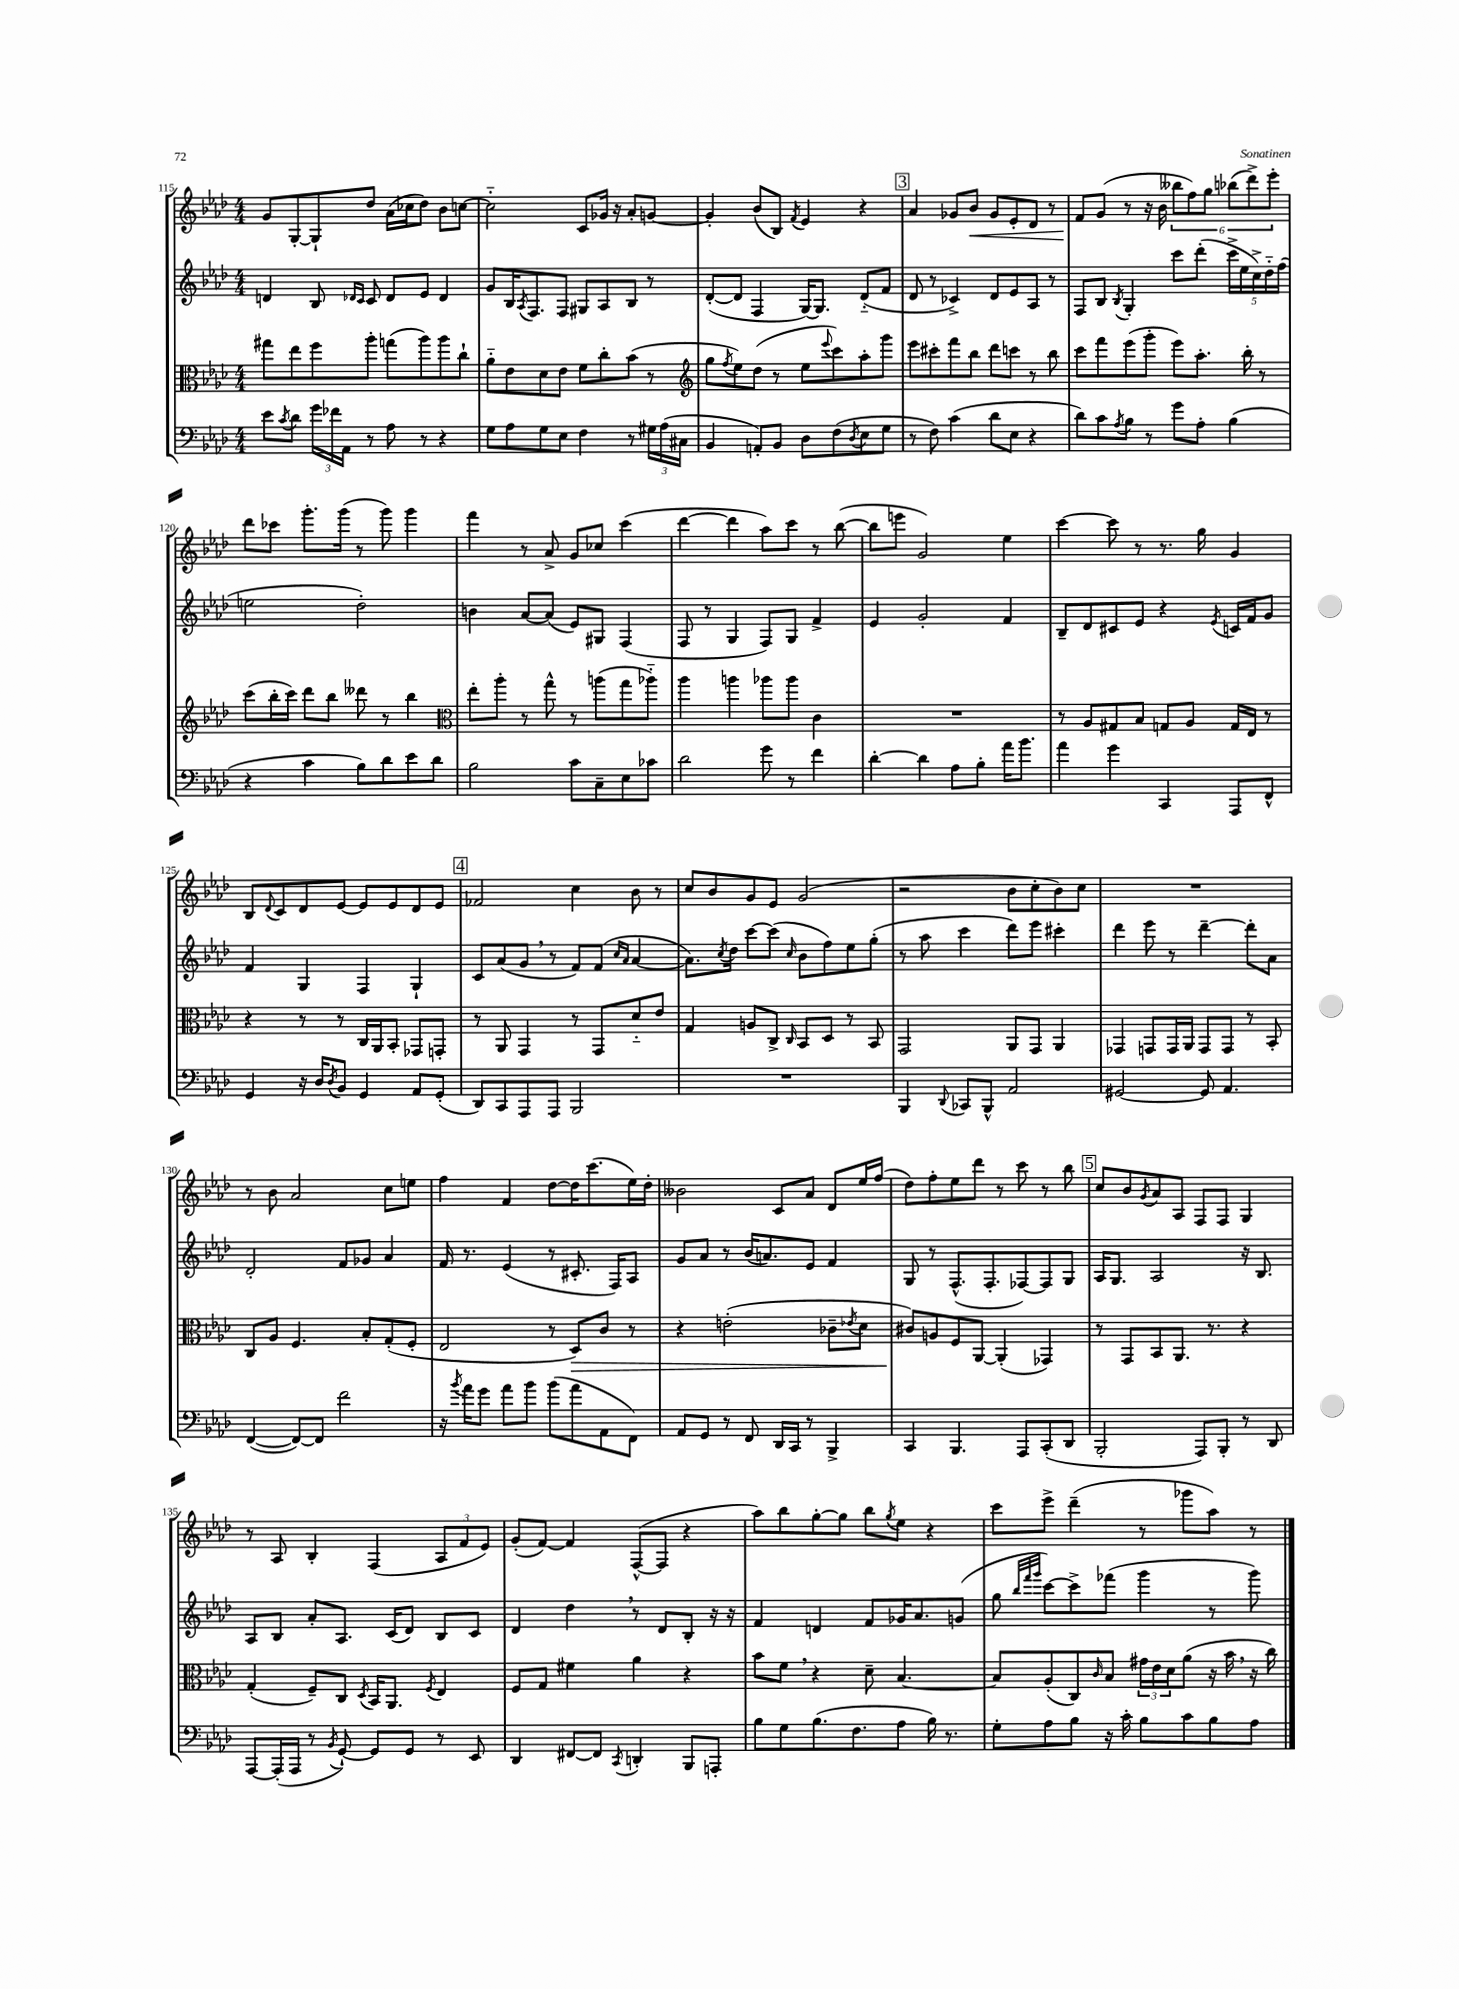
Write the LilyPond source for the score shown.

<<
\new StaffGroup <<
\new Staff = "s0" {
    \clef treble \key aes \major \numericTimeSignature \time 4/4
    g'8 g8~-. g8-! des''8 aes'16( ces''16 des''8) bes'8 c''8~ |
    c''2-_ c'8 ges'16 r16 aes'8-. g'8~ |
    g'4-. bes'8( bes8) \acciaccatura { f'8 } ees'4 r4 |
    \mark \markup { \box "3" } aes'4 ges'8 bes'8\< ges'8 ees'8-. des'8 r8 |
    f'8\! g'8( r8 r16 bes'16 \tuplet 6/4 { beses''8 f''8) g''8 bes''8( des'''8->) ees'''8-. } |
    des'''8 ces'''8 g'''8.-. g'''16( r8 g'''8) g'''4 |
    f'''4 r8 aes'8-> g'8 ces''8 c'''4( |
    des'''4~ des'''4 aes''8) c'''8 r8 bes''8~( |
    bes''8 e'''8 g'2) ees''4 |
    c'''4~ c'''8 r8 r8. g''16 g'4 |
    bes8 \appoggiatura { des'8 } c'8 des'8 ees'8~ ees'8 ees'8 des'8 ees'8 |
    \mark \markup { \box "4" } fes'2 c''4 bes'8 r8 |
    c''8 bes'8 g'8 ees'8 g'2( |
    r2 bes'8 c''8-. bes'8) c''8 |
    R1 |
    r8 bes'8 aes'2 c''8 e''8 |
    f''4 f'4 des''8~ des''16 c'''8.( ees''16) des''16-. |
    beses'2 c'8 aes'8 des'8 ees''16 f''16( |
    des''8) f''8-. ees''8 des'''8 r8 c'''8 r8 bes''8 |
    \mark \markup { \box "5" } c''8 bes'8 \acciaccatura { g'8 } aes'8 aes8 f8 f8 g4 |
    r8 aes8 bes4-. f4( \tuplet 3/2 { aes8 f'8 ees'8) } |
    g'8-.( f'8~) f'4 f8~-^( f8 r4 |
    aes''8) bes''8 g''8~-. g''8 bes''8 \acciaccatura { g''8 } ees''8 r4 |
    c'''8 ees'''8-> des'''4--( r8 ges'''8 aes''8) r8 \bar "|." |
}
\new Staff = "s1" {
    \clef treble \key aes \major \numericTimeSignature \time 4/4
    d'4 bes8 \grace { des'16 c'16 } c'8 des'8 ees'8 des'4 |
    g'8 bes16 \acciaccatura { aes8 } f8. f8 gis8 aes8 bes8 r8 |
    des'8~-.( des'8 f4 g16~) g8. des'8-_( f'8 |
    \mark \markup { \box "3" } des'8 r8 ces'4->) des'8 ees'8 aes8 r8 |
    f8 bes8 \acciaccatura { bes8 } g4-. c'''8 des'''8-.( \tuplet 5/4 { c'''16-> ees''16 c''16->) des''16-_ f''16( } |
    e''2 des''2-.) |
    b'4 aes'8~ aes'8( ees'8) gis8 f4( |
    f8 r8 g4 f8) g8 f'4-> |
    ees'4 g'2-. f'4 |
    bes8-- des'8 cis'8 ees'8 r4 \acciaccatura { ees'8 } c'16 f'16 g'8 |
    f'4 g4 f4 g4-! |
    \mark \markup { \box "4" } c'8 aes'8( g'8 \breathe r8 f'8) f'8( \grace { c''16 aes'16 } aes'4~ |
    aes'8.) \acciaccatura { c''8 } des''16 c'''8~ c'''8( \grace { c''16 } bes'8 f''8) ees''8 g''8-.( |
    r8 aes''8 c'''4 des'''8) ees'''8 cis'''4-. |
    des'''4 ees'''8 r8 des'''4~-- des'''8-. aes'8 |
    des'2-. f'8 ges'8 aes'4 |
    f'16 r8. ees'4( r8 cis'8.-. f16) aes8 |
    g'8 aes'8 r8 bes'16( a'8.) ees'8 f'4 |
    g8 r8 f8.-^( f8.-. fes8~) fes8 g8 |
    \mark \markup { \box "5" } aes16 g8. aes2 r16 bes8. |
    aes8 bes8 aes'8-. aes8. c'16( des'8) bes8 c'8 |
    des'4 des''4 \breathe r8 des'8 bes8-. r16 r16 |
    f'4 d'4 f'8 ges'16 aes'8. g'8( |
    g''8 \grace { bes''32 f'''32 g'''32 } c'''8~) c'''8-> fes'''8( g'''4 r8 g'''8) \bar "|." |
}
\new Staff = "s2" {
    \clef alto \key aes \major \numericTimeSignature \time 4/4
    gis''8 ees''8 f''8 aes''8-. g''8( aes''8) aes''8 c''8-! |
    aes'8-_ ees'8 des'8 ees'8 f'8 c''8-. bes'8( r8 |
    \clef treble g''8 \acciaccatura { f''8 } ees''8) des''8( r8 ees''8 \appoggiatura { ees'''8 } c'''8) aes''8-. g'''8 |
    \mark \markup { \box "3" } ees'''8 cis'''8-. f'''8 bes''8 des'''8 c'''8 r8 bes''8 |
    c'''8 f'''8 ees'''8( g'''8-. ees'''8) aes''8.-. bes''16-. r8 |
    c'''8( bes''16-. c'''16) des'''8 bes''8 deses'''8 r8 bes''4 |
    \clef alto ees''8-. aes''8-. r8 g''8-^ r8 a''8( g''8 aes''8-_) |
    aes''4 a''4 aes''8 aes''8 c'4 |
    R1 |
    r8 aes8 gis8 bes8 g8 aes8 g16 ees16 r8 |
    r4 r8 r8 c16 aes,16 bes,8-. ges,8 g,8-. |
    \mark \markup { \box "4" } r8 aes,8 g,4 r8 g,8 des'8-_ ees'8 |
    g4 a8 c8-> \grace { c16 } bes,8 des8 r8 bes,8 |
    g,2 aes,8 g,8 aes,4 |
    ges,4 g,8 g,16 aes,16 g,8 g,8 r8 bes,8-. |
    c8 aes8 f4. bes8-. g8-.( f8-. |
    ees2 r8 des8\>) c'8 r8 |
    r4 e'2-.( ces'8-- \acciaccatura { ees'8 } des'8 |
    cis'8\!) a8 f8 aes,8~ aes,4-.( ges,4) |
    \mark \markup { \box "5" } r8 g,8 bes,8 aes,8. r8. r4 |
    g4-.( f8--) c8 \acciaccatura { des8 } bes,16 aes,8. \acciaccatura { f8 } ees4 |
    f8 g8 fis'4 aes'4 r4 |
    bes'8 f'8 \breathe r4 des'8-- bes4.~ |
    bes8 aes8-.( c8) \grace { c'16 } bes8 \tuplet 3/2 { gis'16 ees'16 des'16 } aes'8( r16 bes'16 \breathe r16 c''16) \bar "|." |
}
\new Staff = "s3" {
    \clef bass \key aes \major \numericTimeSignature \time 4/4
    ees'8 \acciaccatura { c'8 } des'8 \tuplet 3/2 { g'16 fes'16 aes,16 } r8 aes8 r8 r4 |
    g8 aes8 g8 ees8 f4 r8 \tuplet 3/2 { gis16 aes16( cis16 } |
    bes,4 a,8-.) bes,8 des8 f8( \acciaccatura { des8 } ees8 g8 |
    \mark \markup { \box "3" } r8 f8) c'4( des'8 ees8 r4 |
    des'8) c'8 \acciaccatura { aes8 } bes8 r8 g'8 aes8-. bes4( |
    r4 c'4 bes8) des'8 ees'8 des'8 |
    bes2 c'8 c8-- ees8 ces'8 |
    des'2 g'8 r8 f'4 |
    des'4~-. des'4 aes8 bes8-. aes'16 bes'8. |
    aes'4 g'4 c,4 aes,,8 f,8-^ |
    g,4 r16 des16 \acciaccatura { des8 } bes,8 g,4 aes,8 g,8-.( |
    \mark \markup { \box "4" } des,8) c,8 aes,,8 aes,,8 bes,,2 |
    R1 |
    bes,,4 \appoggiatura { des,8 } ces,8 bes,,8-^ aes,2 |
    gis,2~ gis,8 aes,4. |
    f,4~( f,8~) f,8 f'2 |
    r16 \acciaccatura { bes'8 } aes'16 g'8 aes'8 bes'8 bes'8( aes'8 aes,8 f,8) |
    aes,8 g,8 r8 f,8 des,16 c,16 r8 bes,,4-> |
    c,4 bes,,4. aes,,8 c,8-.( des,8 |
    \mark \markup { \box "5" } bes,,2-. aes,,8) bes,,8-. r8 des,8 |
    aes,,8~ aes,,16-.( aes,,16 r8 \acciaccatura { bes,8 } g,8~-!) g,8 g,8 r8 ees,8 |
    des,4 fis,8~ fis,8 \acciaccatura { c,8 } d,4-. bes,,8 a,,8-. |
    bes8 g8 bes8.( f8. aes8 bes16) r8. |
    g8-. aes8 bes8 r16 c'16-. bes8 c'8 bes8 aes8 \bar "|." |
}
>>
>>
\layout { \context { \Score currentBarNumber = #115 } }
